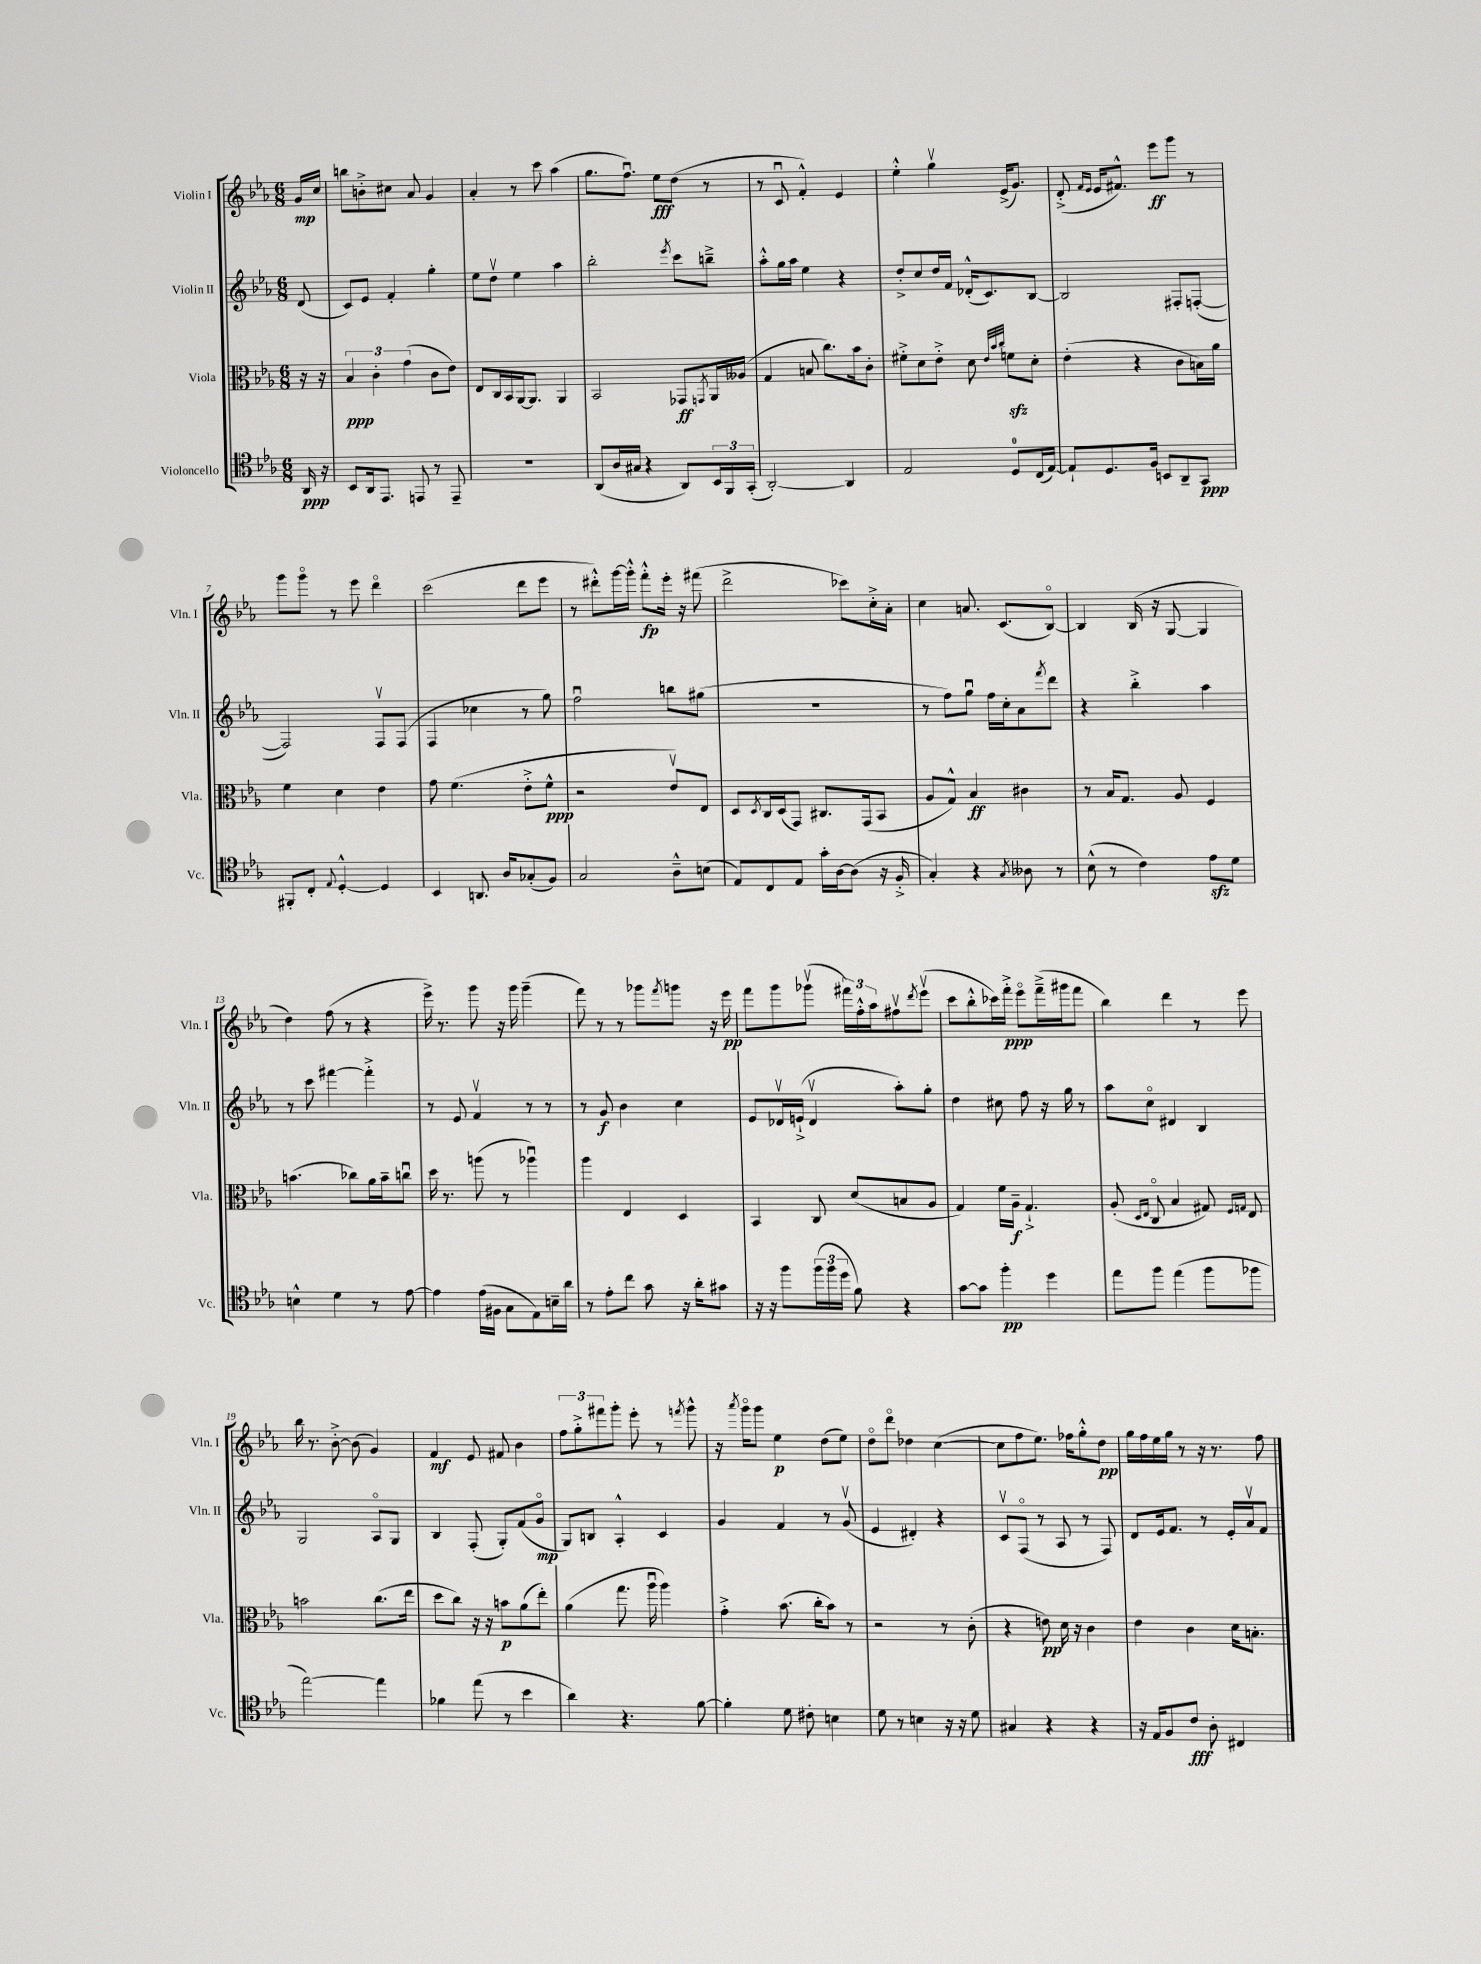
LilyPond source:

<<
\new StaffGroup <<
\new Staff = "s0" \with { instrumentName = "Violin I" shortInstrumentName = "Vln. I" } {
    \clef treble \key ees \major \numericTimeSignature \time 6/8 \partial 8
    g'16\mp c''16 |
    b''8 b'8-.-> cis''8 aes'8 g'4 |
    aes'4-. r8 c'''8 aes''4( |
    g''8. f''8.\downbow) ees''8\fff d''8( r8 |
    r8 c'8\downbow f'4-.-^) ees'4 |
    ees''4-.-^ g''4\upbow ees'16->( g'8.) |
    d'8-.->( \grace { f'16 ees'16 } ees'16 fis'8.-^) ees'''8\ff g'''8 r8 |
    g'''8 g'''8\flageolet r8 ees'''8 d'''4\flageolet |
    c'''2( d'''8 ees'''8 |
    r8 dis'''8-.-^) g'''16~ g'''16-.-^ f'''8-.-^\fp ees'''16-. r16 fis'''8( |
    d'''2-> ces'''8) c''16-.-> aes'16-. |
    c''4 a'8. c'8.( bes8~\flageolet) |
    bes4 bes16( r16 g8~ g4 |
    d''4) f''8( r8 r4 |
    ees'''16->) r8. g'''8 r16 g'''16 g'''4--( |
    f'''8) r8 r8 ges'''8 \acciaccatura { f'''8 } g'''8 r16 ees'''16\pp |
    f'''8 g'''8 ges'''8\upbow( \tuplet 3/2 { fis'''16) f''16-.-^ aes''16 } fis''8\upbow \acciaccatura { d'''8 } ees'''8\upbow( |
    c'''8 bes''8-.-^ ces'''16) f'''16-.->\ppp ees'''8\flageolet f'''16--->( gis'''16 f'''8 |
    bes''4) d'''4 r8 ees'''8 |
    bes''16 r8. bes'8~-.-> bes'8( g'4) |
    f'4\mf ees'8 fis'8 bes'4 |
    \tuplet 3/2 { f''8 g''8-.-> fis'''8 } g'''8-. ees'''8-. r8 \acciaccatura { f'''8 } g'''8-^ |
    r16 \acciaccatura { aes'''8 } g'''16\flageolet g'''8 ees''4\p d''8( ees''8) |
    d''8\flageolet d'''8\flageolet des''4 c''4~( |
    c''8 f''8 ees''8.) fes''16 g''8-.-^ d''8\pp |
    g''16 f''16 ees''16 g''16 r8 r16 r8. f''8 \bar "|." |
}
\new Staff = "s1" \with { instrumentName = "Violin II" shortInstrumentName = "Vln. II" } {
    \clef treble \key ees \major \numericTimeSignature \time 6/8 \partial 8
    d'8( |
    c'8) ees'8 f'4-. g''4-. |
    ees''8 d''8\upbow ees''4 aes''4 |
    bes''2-. \acciaccatura { ees'''8 } c'''8 b''8---> |
    aes''8-.-^ g''16 aes''16 ees''4 r4 |
    d''8-.-> c''8 d''16 f'16 des'16-.-^( c'8.) bes8~ |
    bes2 fis8-. f8~-.( |
    f2) f8\upbow f8( |
    f4 ces''4 r8 g''8) |
    f''2\downbow b''8 gis''8( |
    R2. |
    r8 f''8) g''8\downbow f''16 c''16-. aes'8 \acciaccatura { f'''8 } d'''8 |
    r4 bes''4-.-> aes''4 |
    r8 c'''8 fis'''4~ fis'''4-.-> |
    r8 ees'8 f'4\upbow r8 r8 |
    r8 g'8\f bes'4 c''4 |
    ees'8 des'16\upbow e'16-!->( des'4\upbow aes''8-.) g''8-. |
    d''4 cis''8 f''8 r16 g''16 r8 |
    aes''8 c''8\flageolet dis'4 bes4 |
    g2 aes8\flageolet g8 |
    bes4 f8-.( g8-.) f'8( g'8\flageolet\mp |
    g8) b8 aes4-.-^ c'4 |
    g'4 f'4 r8 g'8\upbow( |
    ees'4 dis'4-.) r4 |
    c'8\upbow f8\flageolet( r8 aes8 r8 f8) |
    d'8 ees'16 f'8. r8 ees'16-. aes'16\upbow f'8 \bar "|." |
}
\new Staff = "s2" \with { instrumentName = "Viola" shortInstrumentName = "Vla." } {
    \clef alto \key ees \major \numericTimeSignature \time 6/8 \partial 8
    r16 r16 |
    \tuplet 3/2 { bes4\ppp c'4-. g'4( } c'8 ees'8) |
    ees8 c16 bes,16 aes,16~ aes,8. aes,4 |
    bes,2 ges,8\ff \acciaccatura { g,8 } aes,16 aeses16( |
    g4 b8 c''8.) bes'16 c'8-. |
    fis'8-.-> d'8 ees'8-.-> d'8 \grace { ees'32 bes'32 c''32 } f'8\sfz d'8-. |
    ees'4-.( r4 c'8 b16) aes'16 |
    f'4 d'4 ees'4 |
    g'8 f'4.( ees'8-.-> f'8-^\ppp |
    r2 ees'8\upbow) ees8 |
    d8 \acciaccatura { d8 } c16 d16( g,8) cis8. g,16( bes,8 |
    aes8 g8-^) bes4\ff cis'4 |
    r8 bes16 g8. aes8 f4 |
    b'4.( ces''8) aes'16 b'16-- c''8\downbow |
    d''16 r8. a''8( r8 aes''4\downbow) |
    aes''4 ees4 d4 |
    bes,4 c8 d'8( b8 aes8 |
    g4) f'16 aes16--\f g4.-!-> |
    aes8-.( \grace { d16 ees16 } c8\flageolet bes4 gis8) \grace { f16 g16 } ees8 |
    b'2 c''8.( ees''16 |
    d''8 c''8) r16 r16 b'8\p aes'8( ees''8-.) |
    aes'4( g''8. aes''16\downbow aes''4) |
    g'4-.-> bes'8.( c''16-. bes'8) r8 |
    r2 r8 c'8-.( |
    r4 e'8\pp) d'16 r16 c'4 |
    ees'4 c'4 d'16 b8.-. \bar "|." |
}
\new Staff = "s3" \with { instrumentName = "Violoncello" shortInstrumentName = "Vc." } {
    \clef tenor \key ees \major \numericTimeSignature \time 6/8 \partial 8
    aes,16\ppp r16 |
    bes,8 aes,16 ees,8. e,8 r8 e,8-- |
    R2. |
    aes,8( aes16 gis16 r4 aes,8) \tuplet 3/2 { bes,16 f,16 g,16-.( } |
    aes,2~-.) aes,4 |
    ees2 d8-0 c16( ees16~) |
    ees8-! d8. f16 b,8 aes,8-- g,8\ppp |
    fis,8-. c8-. \appoggiatura { ees8 } d4~-.-^ d4 |
    bes,4 a,8. aes16 ges8-.( f8) |
    g2 aes8---^ b8( |
    ees8) c8 ees8 g'16-. aes16~ aes8( r16 f16-.-> |
    g4-.) r4 \acciaccatura { g8 } aeses8 r8 |
    bes8-^( r8 c'4) ees'8\sfz d'8 |
    b4-^ d'4 r8 ees'8~ |
    ees'4 ees'16( fis16 g8 ees8) b16-- aes'16 |
    r8 ees'8-. c''8 g'8 r16 aes'16-. gis'8 |
    r16 r16 f''8 \tuplet 3/2 { f''16( f''16 d''16 } f'8) r4 |
    g'8~ g'8 f''4-.\pp d''4 |
    ees''8 f''8 ees''4( f''8 fes''8 |
    ees''2~) ees''4 |
    fes'4 ees''8( r8 bes'4 |
    aes'4) r4. f'8~ |
    f'4-. d'8 cis'8-. b4 |
    d'8 r8 b4 r16 r16 d'8 |
    gis4 r4 r4 |
    r16 ees16 f8 c'8\fff aes8-. cis4 \bar "|." |
}
>>
>>
